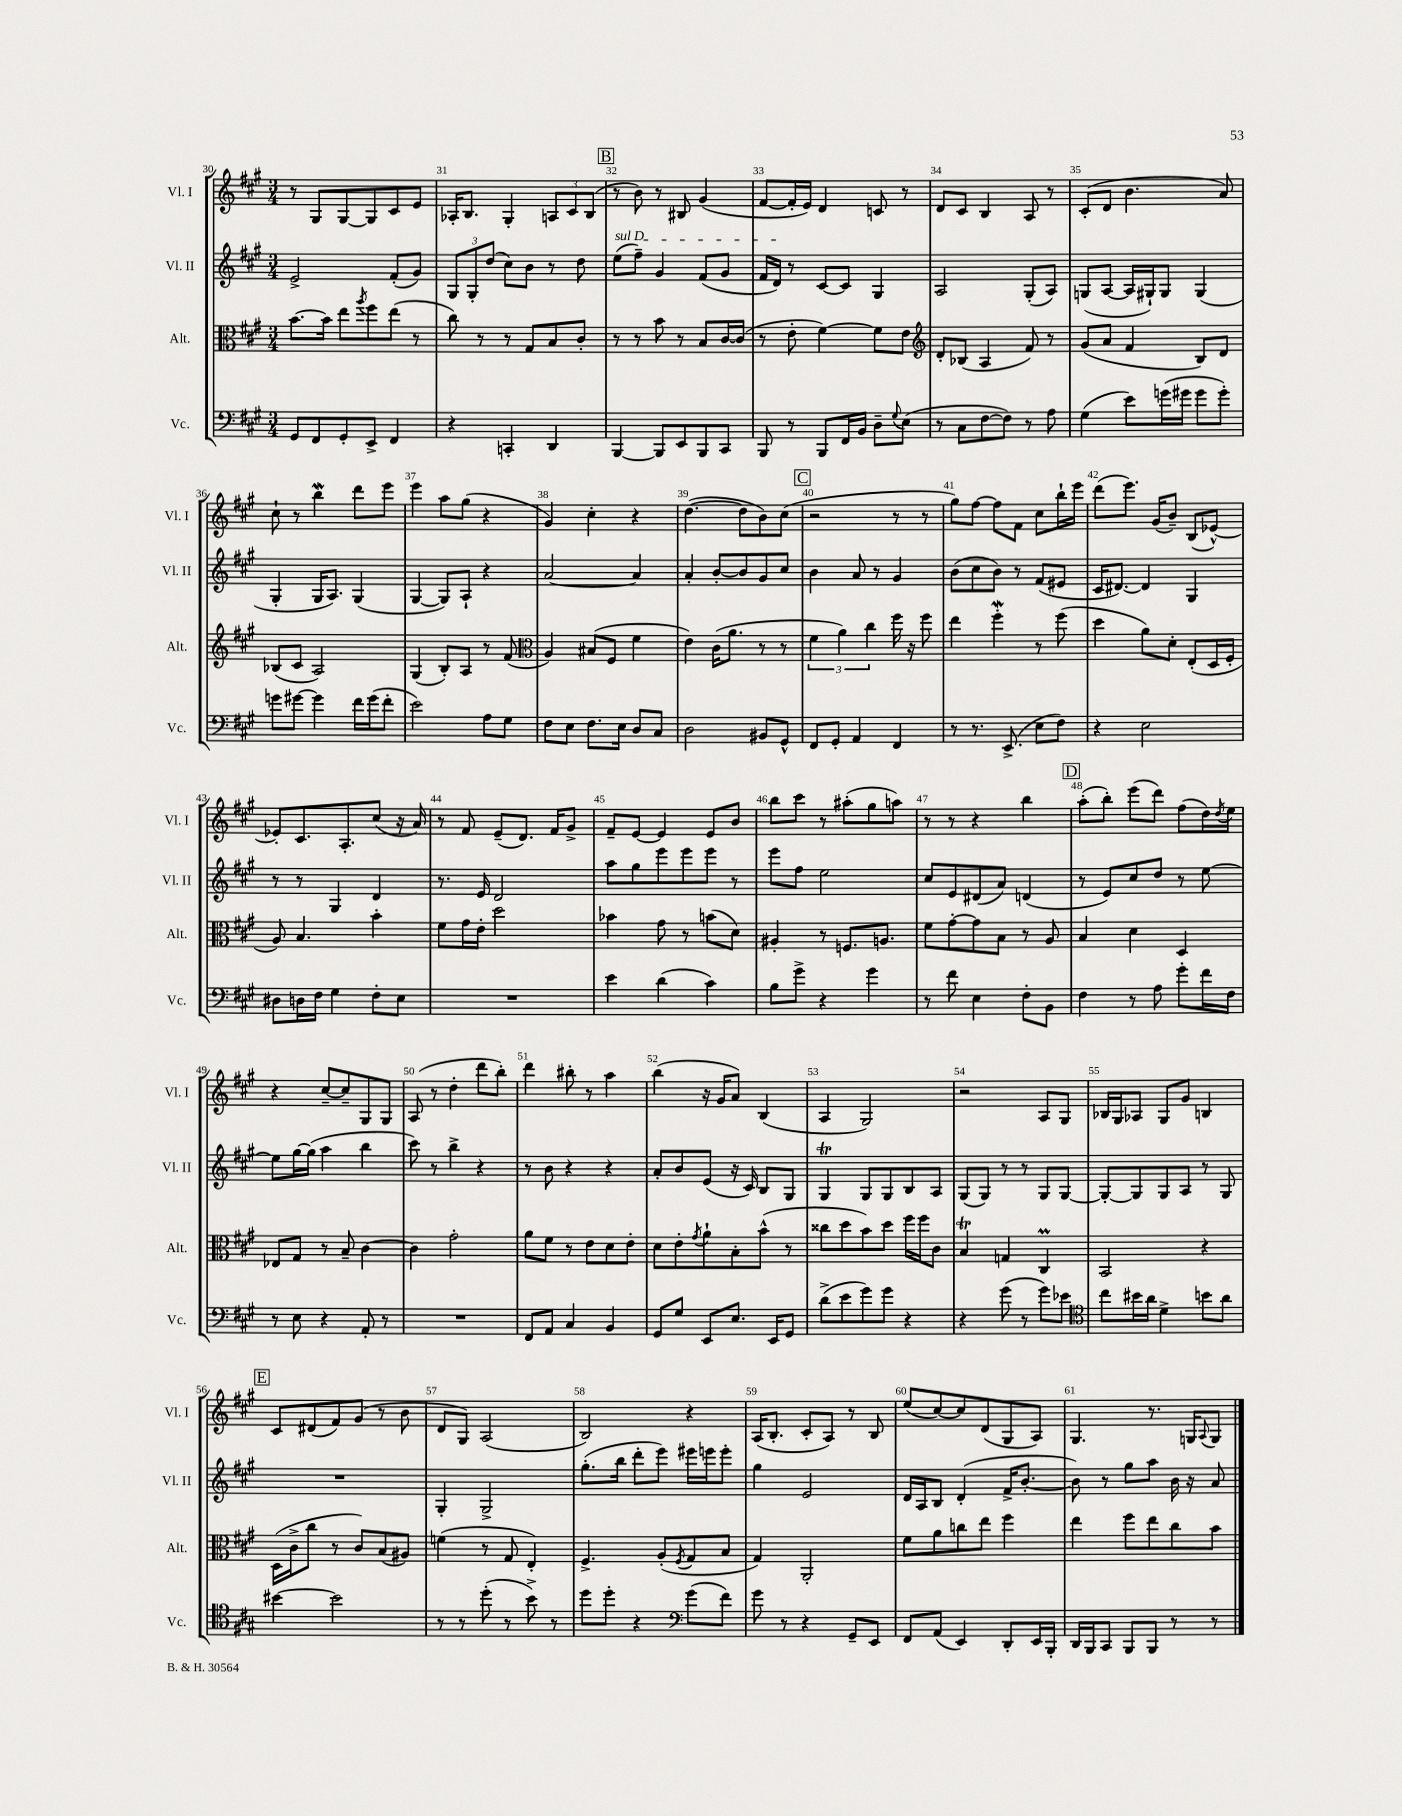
<<
\new StaffGroup <<
\new Staff = "s0" \with { instrumentName = "Vl. I" shortInstrumentName = "Vl. I" } {
    \clef treble \key a \major \numericTimeSignature \time 3/4
    r8 gis8 gis8~ gis8 cis'8 e'8 |
    aes16-. b8. gis4-. \tuplet 3/2 { a8 cis'8 b8( } |
    \mark \markup { \box "B" } r8 b'8) r8 bis8 gis'4( |
    fis'8~ fis'16-. e'16) d'4 c'8 r8 |
    d'8 cis'8 b4 a8 r8 |
    cis'8-.( d'8 b'4. a'8) |
    cis''8-! r8 b''4\mordent d'''8 e'''8 |
    e'''4 a''8 gis''8( r4 |
    gis'4) cis''4-. r4 |
    d''4.~( d''8 b'8) cis''8( |
    \mark \markup { \box "C" } r2 r8 r8 |
    gis''8) fis''8~ fis''8 fis'8 cis''8 b''16-! e'''16 |
    d'''8( e'''8.) gis'16( b'8--) b8( ees'8~-^) |
    ees'8-. cis'8. a8.-. cis''8( r16 a'16) |
    r8 fis'8 e'8--( d'8.) fis'16 gis'8-> |
    fis'8-- e'8~ e'4 e'8 b'8 |
    b''8 cis'''8 r8 ais''8-.( gis''8 a''8) |
    r8 r8 r4 b''4 |
    \mark \markup { \box "D" } a''8-.( b''8-.) e'''8( d'''8) fis''8( d''16) \acciaccatura { d''8 } e''16 |
    r4 cis''8~-- cis''8-- gis8 gis8 |
    a8( r8 d''4-. d'''8 b''8-.) |
    d'''4 bis''8-. r8 a''4 |
    b''4( r16 gis'16 a'8) b4( |
    a4 gis2) |
    r2 a8 gis8 |
    bes16 gis16 aes8 gis8 gis'8 b4 |
    \mark \markup { \box "E" } cis'8 dis'8( fis'8) gis'8( r8 b'8 |
    d'8 gis8) a2( |
    b2) r4 |
    a16( b8.-. cis'8-. a8) r8 b8 |
    e''8( cis''8~) cis''8 d'8( gis8 a8) |
    gis4. r8. g16 \appoggiatura { a8 } g8 \bar "|." |
}
\new Staff = "s1" \with { instrumentName = "Vl. II" shortInstrumentName = "Vl. II" } {
    \clef treble \key a \major \numericTimeSignature \time 3/4
    e'2-> fis'8-.( gis'8) |
    \tuplet 3/2 { gis8 gis8-. d''8( } cis''8) b'8 r8 d''8 |
    \mark \markup { \box "B" } \once \override TextSpanner.bound-details.left.text = \markup { \italic "sul D" } e''8\startTextSpan( fis''8--) gis'4 fis'8( gis'8 |
    fis'16 d'16\stopTextSpan) r8 cis'8~ cis'8 gis4 |
    a2 gis8-.( a8) |
    g8( a8~ a16 gis16-!) gis8 gis4( |
    gis4-. gis16 a8.) gis4( |
    gis4~ gis8) a8-! r4 |
    a'2~ a'4 |
    a'4-. b'8~-. b'8 gis'8 cis''8 |
    \mark \markup { \box "C" } b'4 a'8 r8 gis'4 |
    b'8( cis''8 b'8) r8 fis'8( eis'8 |
    cis'16 dis'8.~) dis'4 gis4 |
    r8 r8 gis4 d'4 |
    r8. e'16 d'2 |
    a''8 gis''8 e'''8 e'''8 e'''8 r8 |
    e'''8 fis''8 e''2 |
    cis''8 e'8 dis'8( a'8) d'4( |
    \mark \markup { \box "D" } r8 e'8) cis''8 d''8 r8 e''8~ |
    e''8 gis''16~ gis''16( a''4 b''4 |
    cis'''8) r8 b''4-> r4 |
    r8 b'8 r4 r4 |
    a'8-. b'8 e'8( r16 cis'16) b8 gis8 |
    gis4\trill gis8 gis8 b8 a8 |
    gis8( gis8) r8 r8 gis8 gis8~ |
    gis8~-. gis8 gis8 a8 r8 gis8 |
    \mark \markup { \box "E" } R2. |
    gis4-. gis2-> |
    gis''8.-.( b''16 d'''8-. e'''8) eis'''16 e'''16 e'''8-. |
    gis''4 e'2 |
    d'16 a16 b8 d'4-.( fis'16-> b'8.~-. |
    b'8) r8 gis''8 a''8 b'16 r16 a'8 \bar "|." |
}
\new Staff = "s2" \with { instrumentName = "Alt." shortInstrumentName = "Alt." } {
    \clef alto \key a \major \numericTimeSignature \time 3/4
    b'8.~ b'16 e''8 \acciaccatura { a''8 } fis''8 e''8( r8 |
    cis''8) r8 r8 gis8 b8 cis'8-. |
    \mark \markup { \box "B" } r8 r8 b'8 r8 b8 cis'16~ cis'16( |
    r8 e'8-. fis'4~) fis'8 e'8 |
    \clef treble d'8-. bes8( a4 fis'8) r8 |
    gis'8( a'8 fis'4 b8) d'8 |
    bes8( cis'8 a2) |
    gis4( b8-.) a8 r8 fis'8( |
    \clef alto a4) bis8( fis8 fis'4 |
    e'4) cis'16( a'8. r8 r8 |
    \mark \markup { \box "C" } \tuplet 3/2 { fis'4 a'4) cis''4 } fis''16 r16 fis''8 |
    e''4 fis''4-.\mordent r8 fis''8( |
    d''4 a'8) d'8-. e8-.( d16 fis16-. |
    a8) b4. b'4-. |
    fis'8 gis'16 e'16-. d''2 |
    bes'4 gis'8 r8 b'8( d'8) |
    ais4-. r8 f8. a8. |
    fis'8 gis'8~-. gis'8 b8 r8 a8 |
    \mark \markup { \box "D" } b4 d'4 d4 |
    ees8 gis8 r8 b8-- cis'4~ |
    cis'4 gis'2-. |
    a'8 fis'8 r8 e'8 d'8 e'8-. |
    d'8 e'8-. \acciaccatura { gis'8 } a'8-! b8-. b'8-^( r8 |
    cisis''8 d''8 b'8) d''8 fis''16 fis''16 cis'8 |
    b4\trill g4 cis4\prall |
    b,2 r4 |
    \mark \markup { \box "E" } d16( cis'16-> cis''8 r8 cis'8) b8( ais8) |
    f'4( r8 gis8 e4-.) |
    fis4.-> a8-.( \acciaccatura { fis8 } gis8 b8 |
    gis4) a,2-. |
    fis'8 a'8 c''8 e''8 fis''4 |
    e''4 fis''8 e''8 cis''8 b'8 \bar "|." |
}
\new Staff = "s3" \with { instrumentName = "Vc." shortInstrumentName = "Vc." } {
    \clef bass \key a \major \numericTimeSignature \time 3/4
    gis,8 fis,8 gis,8-. e,8-> fis,4 |
    r4 c,4-. d,4 |
    \mark \markup { \box "B" } b,,4~ b,,8 e,8 b,,8 cis,8 |
    b,,8 r8 b,,8 fis,16 b,16 d8-- \appoggiatura { gis8 } e8( |
    r8 cis8 fis8~ fis8) r8 a8 |
    gis4( e'8) g'16( gis'16 gis'8 gis'8-.) |
    g'8 gis'8~ gis'4 fis'16 gis'16( fis'8-. |
    e'2) a8 gis8 |
    fis8 e8 fis8. e16 d8 cis8 |
    d2 bis,8 gis,8-^ |
    \mark \markup { \box "C" } fis,8 gis,8-. a,4 fis,4 |
    r8 r8. e,8.->( e8 fis8) |
    r4 e2 |
    dis8 d16 fis16 gis4 fis8-. e8 |
    R2. |
    e'4 d'4( cis'4) |
    b8 gis'8-> r4 gis'4 |
    r8 fis'8 e4 fis8-. b,8 |
    \mark \markup { \box "D" } fis4 r8 a8 gis'8-. fis'16 fis16 |
    r8 e8 r4 a,8-. r8 |
    R2. |
    fis,8 a,8 cis4 b,4 |
    gis,8 gis8 e,8 e8. e,16 gis,8 |
    d'8->( e'8 gis'8) gis'8 r4 |
    r4 gis'8( r8 gis'8) ees'8 |
    \clef tenor cis''8 bis'16 a'16 d'4-> b'8 a'8 |
    \mark \markup { \box "E" } bis'4~ bis'2 |
    r8 r8 d''8-.( r8 b'8->) r8 |
    d''8 d''8-. r4 \clef bass gis'8( fis'8) |
    gis'8 r8 r4 gis,8-- e,8 |
    fis,8 a,8( e,4) d,8-. e,16 b,,16-. |
    d,16 b,,16 cis,8 b,,8 b,,8 r8 r8 \bar "|." |
}
>>
>>
\layout { \context { \Score currentBarNumber = #30 \override BarNumber.break-visibility = ##(#f #t #t) barNumberVisibility = #all-bar-numbers-visible } }
